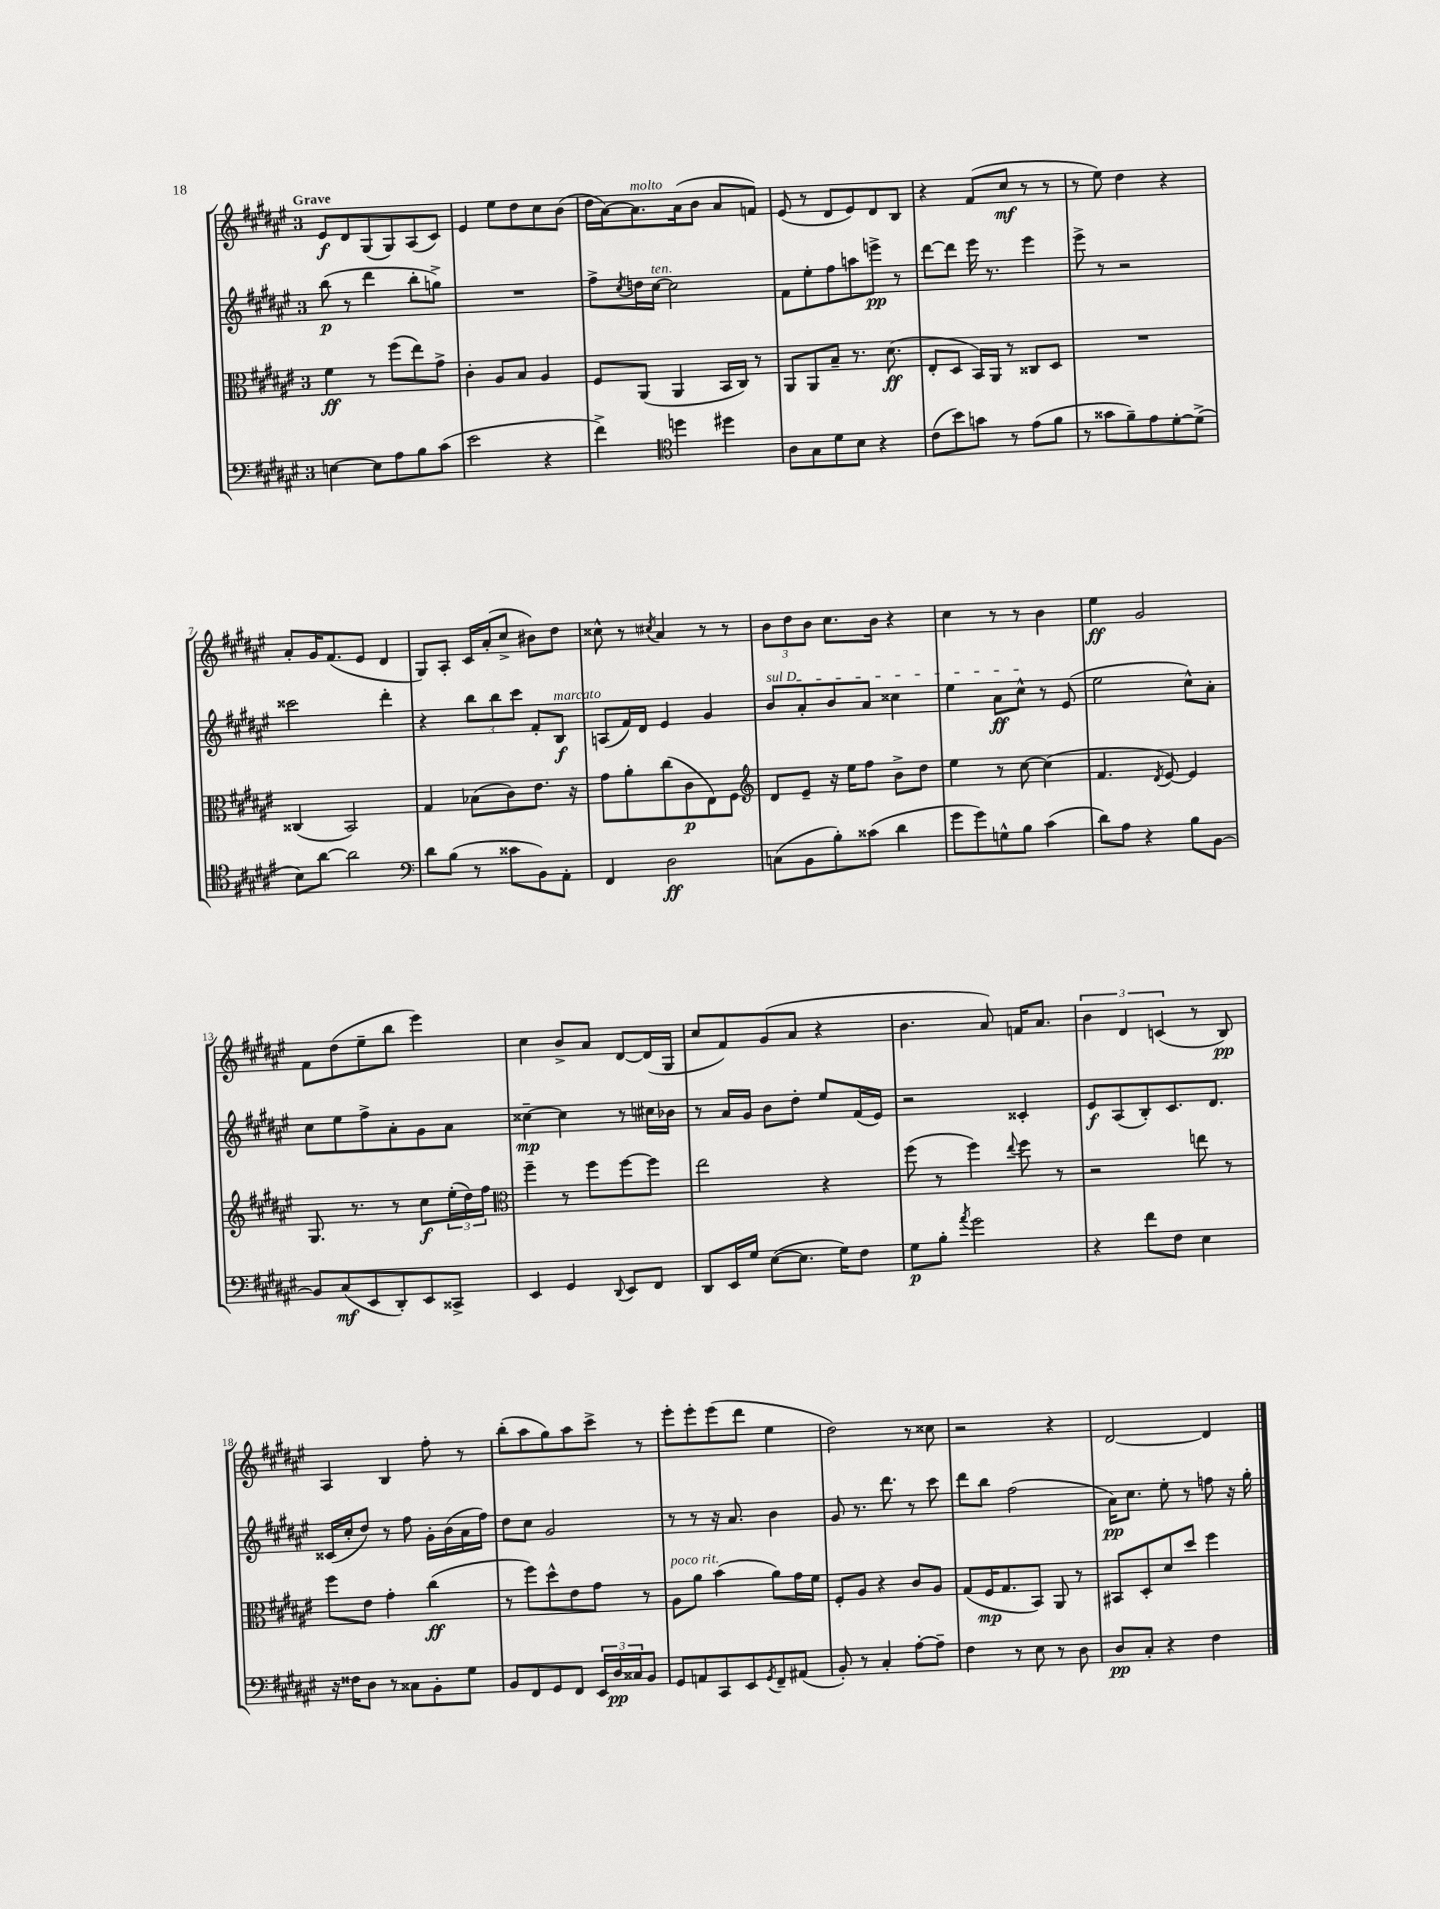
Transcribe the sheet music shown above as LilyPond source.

<<
\new StaffGroup <<
\new Staff = "s0" {
    \clef treble \key fis \major \once \override Staff.TimeSignature.style = #'single-digit \time 3/4 \tempo "Grave"
    eis'8\f dis'8 gis8( gis8) ais8( cis'8) |
    eis'4 eis''8 dis''8 cis''8 b'8( |
    dis''16 ais'16~) ais'8.^\markup { \italic "molto" } ais'16( b'8 ais'8 f'8) |
    eis'8( r8 dis'8 eis'8) dis'8 b8 |
    r4 fis'8( cis''8\mf r8 r8 |
    r8 eis''8) dis''4 r4 |
    ais'8-. gis'16 fis'8.( eis'8 dis'4 |
    gis8) ais8-. cis'16 ais'16-.( cis''8-> bis'8) dis''8 |
    cisis''8-^ r8 \acciaccatura { cis''8 } ais'4 r8 r8 |
    \tuplet 3/2 { b'8 dis''8 b'8 } cis''8. b'16 r4 |
    cis''4 r8 r8 b'4 |
    eis''4\ff gis'2 |
    fis'8 dis''8( eis''8-- b''8 eis'''4) |
    cis''4 b'8-> ais'8 dis'8~ dis'16( gis16 |
    cis''8 fis'8) gis'8( ais'8 r4 |
    b'4. ais'8) f'16 ais'8. |
    \tuplet 3/2 { b'4 dis'4 c'4( } r8 b8\pp) |
    ais4 b4 fis''8-. r8 |
    b''8-.( ais''8 gis''8) ais''8 cis'''8-> r8 |
    eis'''8-. eis'''8-. eis'''8( dis'''8 eis''4 |
    dis''2) r8 cisis''8 |
    r2 r4 |
    dis'2~ dis'4 \bar "|." |
}
\new Staff = "s1" {
    \clef treble \key fis \major \once \override Staff.TimeSignature.style = #'single-digit \time 3/4
    b''8\p( r8 dis'''4 b''8-. g''8->) |
    R2. |
    fis''8-> \acciaccatura { cis''8 } d''16 cis''16~^\markup { \italic "ten." } cis''2 |
    fis'8 eis''8-. fis''8 a''8 e'''8->\pp r8 |
    dis'''8~ dis'''8 eis'''16 r8. eis'''4 |
    eis'''8-> r8 r2 |
    cisis'''2 dis'''4-. |
    r4 \tuplet 3/2 { b''8 b''8 cis'''8 } fis'8-. b8\f^\markup { \italic "marcato" } |
    a8( fis'16) dis'16 eis'4 gis'4 |
    \once \override TextSpanner.bound-details.left.text = \markup { \italic "sul D" } b'8\startTextSpan ais'8-. b'8 ais'8 cisis''4 |
    eis''4 ais'8\ff cis''8-^\stopTextSpan r8 eis'8( |
    eis''2 cis''8-^) ais'8-. |
    cis''8 eis''8 fis''8-> ais'8-. gis'8 ais'8 |
    cisis''4~--\mp cisis''4 r8 cis''16 bes'16 |
    r8 ais'16 gis'16 b'8 dis''8-. eis''8 fis'16( eis'16) |
    r2 cisis'4-. |
    eis'8\f ais8( b8-.) cis'8. dis'8. |
    cisis'16( cis''16-. dis''8) r8 fis''8 gis'16-. b'16( ais'16 fis''16) |
    dis''8 cis''8 gis'2 |
    r8 r8 r16 ais'8. b'4 |
    gis'8 r8. dis'''8. r8 cis'''8 |
    dis'''8 b''8 fis''2( |
    ais'16\pp) cis''8. eis''8-. r8 f''8 r16 gis''16-. \bar "|." |
}
\new Staff = "s2" {
    \clef alto \key fis \major \once \override Staff.TimeSignature.style = #'single-digit \time 3/4
    fis'4\ff r8 fis''8( eis''8) gis'8-> |
    cis'4-. ais8 b8 ais4 |
    fis8 ais,8( ais,4 b,16 cis16) r8 |
    ais,8 ais,8 b8-- r8. dis'8.\ff( |
    eis8-. dis8 b,16) ais,16 r8 cisis8 dis8 |
    R2. |
    cisis4( b,2) |
    gis4 bes8( cis'8) eis'8. r16 |
    gis'8 ais'8-. cis''8( cis'8\p eis8) fis8 |
    \clef treble dis'8 eis'8-- r16 eis''16 fis''8 b'8-> dis''8 |
    eis''4 r8 cis''8~ cis''4( |
    fis'4. \acciaccatura { dis'8 } eis'8~) eis'4 |
    gis8. r8. r8 cis''8\f \tuplet 3/2 { eis''16-.( dis''16) fis''16 } |
    \clef alto fis''4-- r8 fis''8 fis''8~ fis''8 |
    eis''2 r4 |
    fis''8( r8 fis''4) \appoggiatura { eis''8 } fis''8 r8 |
    r2 e''8 r8 |
    fis''8 eis'8 gis'4-. cis''4\ff( |
    r8 fis''8) dis''8-^ eis'8 gis'8 r8 |
    ais8^\markup { \italic "poco rit." } ais'8 b'4( ais'8) gis'16 fis'16 |
    fis8-. ais8 r4 cis'8 ais8 |
    gis8( fis16\mp gis8. b,8) ais,8 r8 |
    bis,8 dis8-. dis'8 dis''8 fis''4 \bar "|." |
}
\new Staff = "s3" {
    \clef bass \key fis \major \once \override Staff.TimeSignature.style = #'single-digit \time 3/4
    e4~ e8 ais8 b8 cis'8( |
    eis'2 r4 |
    fis'4->) \clef tenor d''4 dis''4 |
    ais8 gis8 dis'8 b8 r4 |
    cis'8( b'8) g'8 r8 eis'8( fis'8 |
    r8 gisis'8 fis'8--) eis'8 dis'8~-. dis'8->( |
    b8) ais'8~ ais'2 |
    \clef bass dis'8 b8( r8 cisis'8 b,8) ais,8-. |
    fis,4 dis2\ff |
    c8( b,8 b8-.) cisis'8( dis'4 |
    gis'8 gis'8) g8-^ b8 cis'4( |
    dis'8) ais8 r4 b8 b,8~ |
    b,8 cis8\mf( eis,8 dis,8-.) eis,8 cisis,8-> |
    eis,4 gis,4 \appoggiatura { dis,8 } eis,8 fis,8 |
    dis,8 eis,16 gis16 eis8~( eis8. gis16) fis8 |
    gis8\p b8-. \acciaccatura { ais'8 } gis'2 |
    r4 fis'8 fis8 eis4 |
    r16 fisis16 dis8 r8 cisis8 b,8-. gis8 |
    b,8 fis,8 gis,8 fis,8 \tuplet 3/2 { eis,16 dis16\pp cisis16 } b,8 |
    gis,8 a,8 cis,8 eis,8 \acciaccatura { gis,8 } fis,8-- ais,8( |
    b,8-.) r8 cis4-. ais8~-. ais8-- |
    fis4 r8 eis8 r8 dis8 |
    dis8\pp cis8-. r4 fis4 \bar "|." |
}
>>
>>
